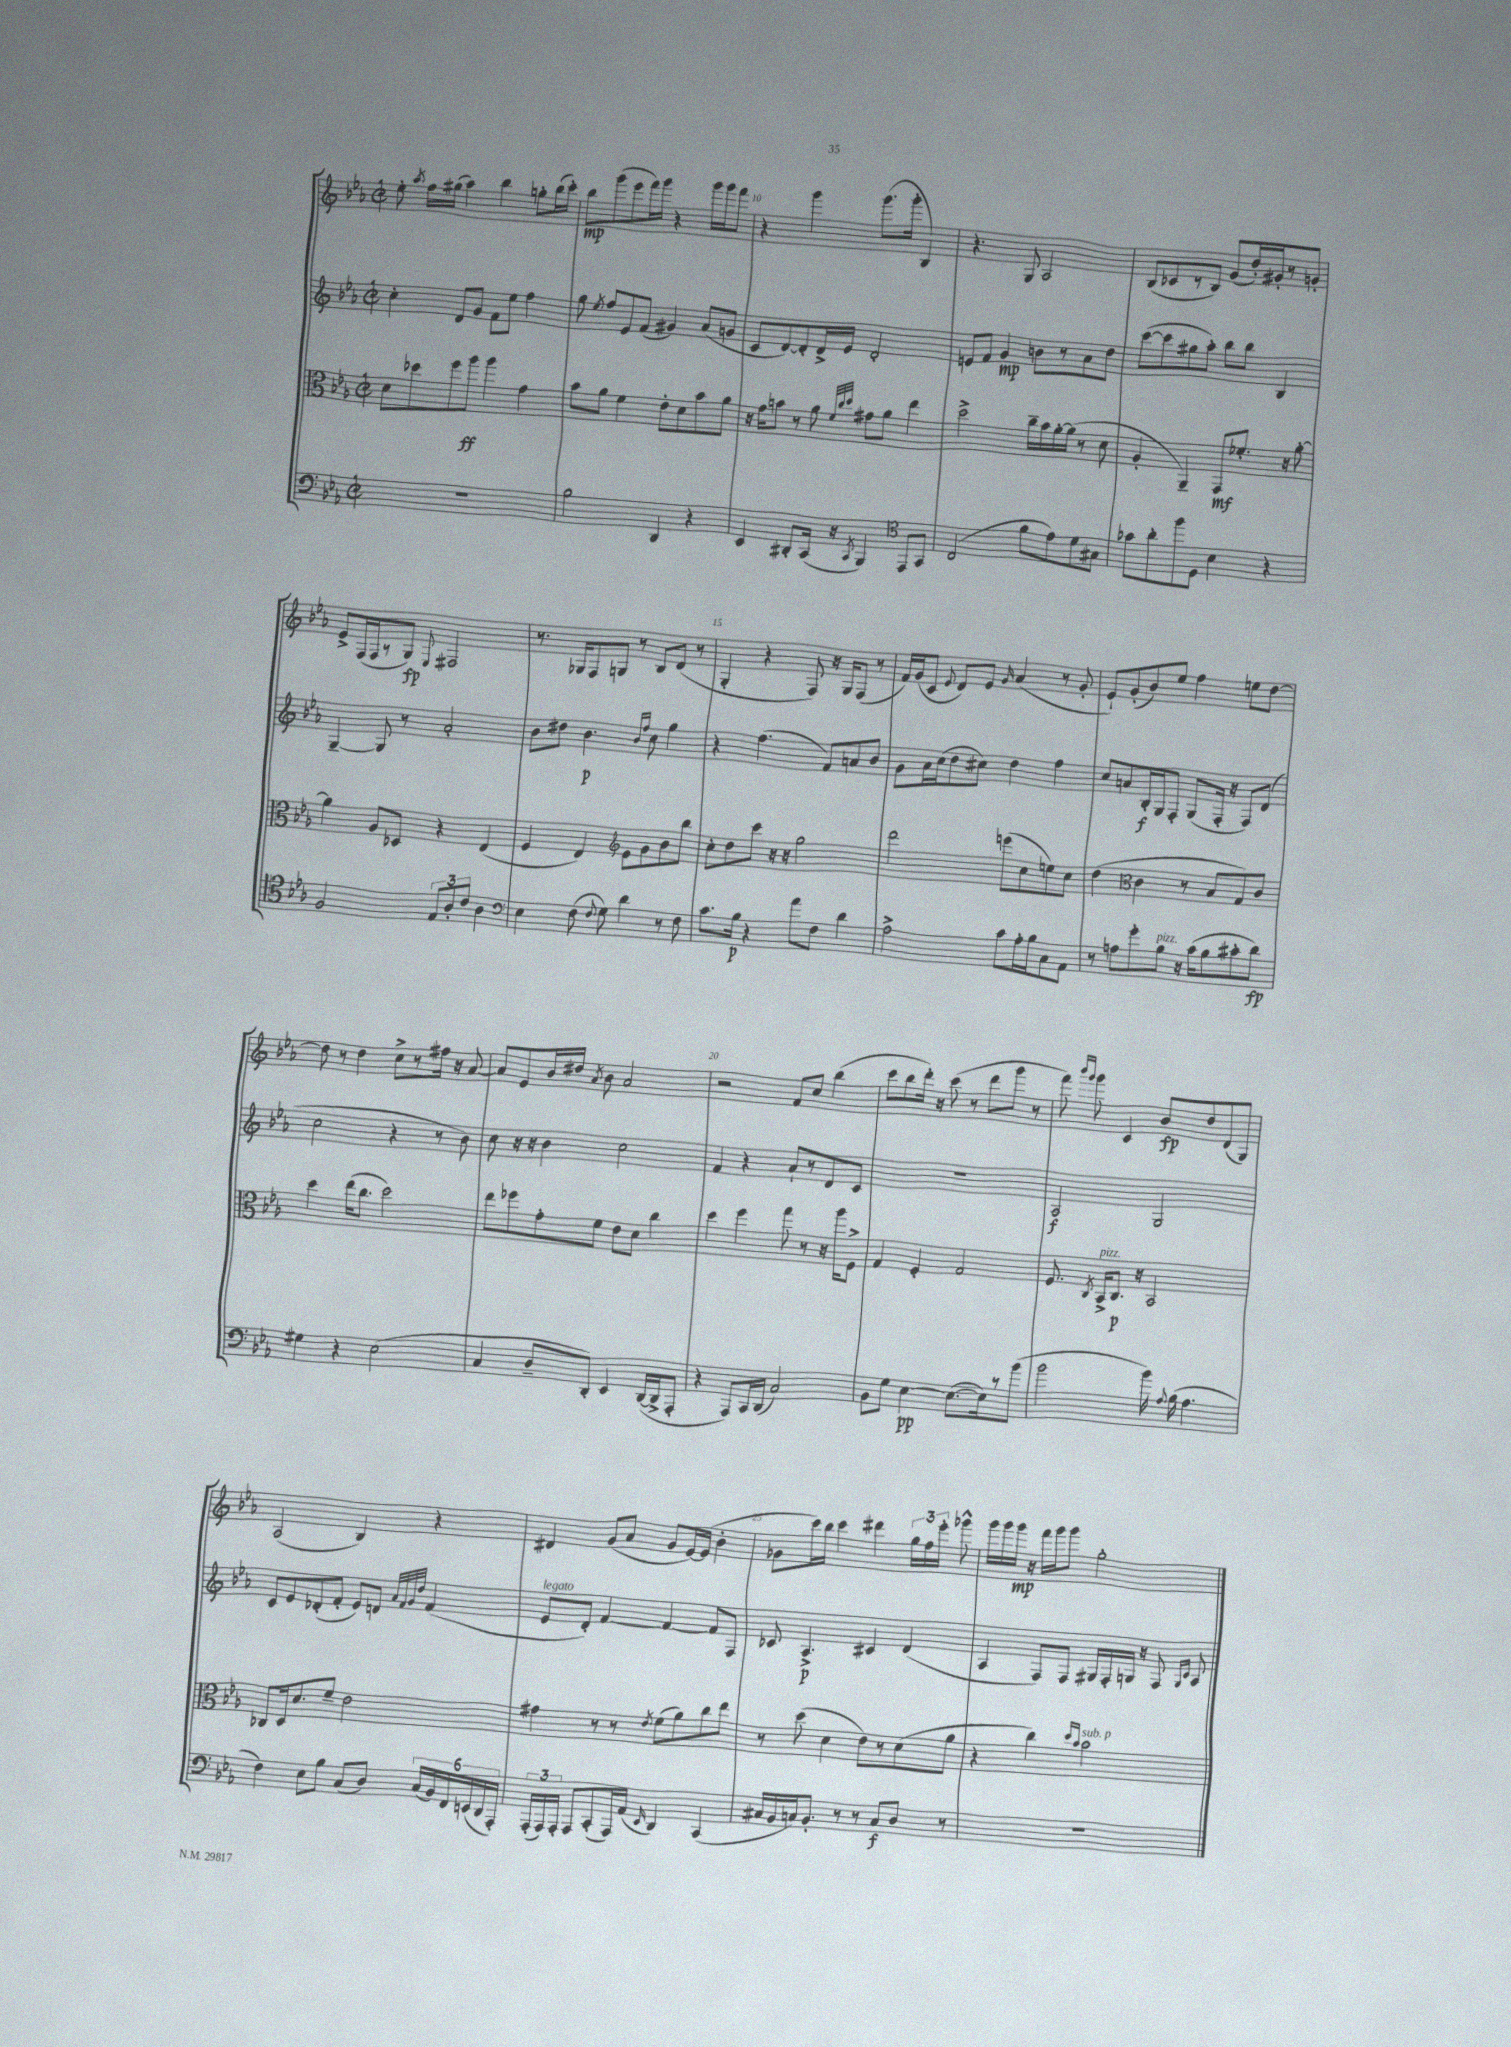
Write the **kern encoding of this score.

**kern	**kern	**kern	**kern
*staff4	*staff3	*staff2	*staff1
*clefF4	*clefC3	*clefG2	*clefG2
*k[b-e-a-]	*k[b-e-a-]	*k[b-e-a-]	*k[b-e-a-]
*M2/2	*M2/2	*M2/2	*M2/2
*met(c|)	*met(c|)	*met(c|)	*met(c|)
1r	8d	4cc'	8ee-'
.	.	.	8qaa-
.	8dd-	.	16ff
.	.	.	(16gg#
.	8ff	8d	4aa-)
.	8aa-	8g	.
.	4aa-	8f	4bb-
.	.	8ee-	.
.	4g	4ff	8gg'
.	.	.	(16bb-
.	.	.	16ccc')
=	=	=	=
2B-	8b-	8gg	8bb-
.	.	8qee-	.
.	8a-	8ff	(8ggg
.	4f	8e-	8eee-
.	.	(8f	16fff)
.	.	.	16ggg
4DD	8e-'	4g#)	4r
.	8d	.	.
4r	8b-	(8a-	16ggg
.	.	.	16ggg
.	8a-	8g	8fff
=	=	=	=
4EE-	16r	8c	4r
.	16g	.	.
.	8b	[8d)	.
8DD#'	8r	8d']	4ggg
(16CC	8a-	16d^	.
16r	.	16e-	.
.	32qqf	.	.
.	32qqcc	.	.
8qCC	32qqdd	.	.
4BBB-)	8g#	2d'	(8.ggg
.	8a-	.	.
.	.	.	16ggg'
*clefC4	*	*	*
8EE-	4ee-	.	4B-)
8GG	.	.	.
=	=	=	=
(2C	2dd^	8e	4.r
.	.	8f	.
.	.	4g	.
.	.	.	8G
8f	16cc~	8b	2A-
.	16b-	.	.
8e-)	[16a-'	8r	.
.	(16a-]	.	.
8d	8r	8a-	.
8G#	8d	8dd	.
=	=	=	=
8g-	4A-'	([8ccc	(8B-
8a-'	.	8ccc]	8c-
8ff	4AA-~)	8gg#	8r
8D	.	8aa-')	8B-)
4B-	8GG	8bb-	(8g
.	8.f-'	8bb-	16dd')
.	.	.	16g#'
4r	.	4B-	8r
.	16r	.	.
.	[8a-'	.	8g'
=	=	=	=
2F	4a-]	[4G~	8e-^
.	.	.	(16F
.	.	.	16F
.	8A-	8G]	8r
.	8D-	8r	8G)
.	.	.	8qqE-
12E-	4r	2a-'	2F#
12A-'	.	.	.
12c	.	.	.
4A-	(4E-	.	.
=	=	=	=
*clefF4	*	*	*
4E-	4F	8b-	8.r
.	.	8dd#	.
.	.	.	16G-
(8F	4E-)	4.b-	8F
8qqF	.	.	.
8G)	.	.	8G
*	*clefG2	*	*
4d	8e-	.	8r
.	.	16qqb-	.
.	.	16qqff	.
.	8g	8cc	8B-
8r	8b-	4gg	(8d
8F	8bb-	.	8r
=	=	=	=
8.c	8cc'	4r	4G'
.	8dd	.	.
16B-	.	.	.
4r	8ccc	(4.ff	4r
.	16r	.	.
.	16r	.	.
8a-	2gg	.	8F)
8F	.	8f)	16r
.	.	.	16G
4d	.	8a	(8F
.	.	8b-	8r
=	=	=	=
2A-^	2ddd	8g	16f)
.	.	.	(16g
.	.	16a-	8c
.	.	(16cc	.
.	.	.	8qqe-
.	.	8dd	8d)
.	.	8cc#)	8e-
.	.	.	16qqg
8c	(8eee	4dd	(4a-
16A-'	8cc	.	.
16B-	.	.	.
8C	8ee)	4ff	8r
8AA-	8cc	.	8g'
=	=	=	=
8r	(4dd	8cc	8e-`)
8A	.	8a	(8g'
*	*clefC3	*	*
8g'	4c	16B-'	8b-)
.	.	16G	.
8B-	.	8F'	8ee-
16r	8r	(8G	4ff
(16c	.	.	.
8B-	8B-	16F'	.
.	.	16r	.
8c#'	8G)	8F)	8ee
8d)	8c	(8d	[8dd
=	=	=	=
4G#	4dd	2cc	8dd]
.	.	.	8r
4r	(16ee-	.	4dd
.	8.cc	.	.
(2E-	2dd)	4r	8cc^
.	.	.	8r
.	.	8r	16ff#
.	.	.	16r
.	.	8b-)	[8a-
=	=	=	=
4C	8ee-	8cc	8a-]
.	8ff-	16r	8e-
.	.	16r	.
8D~	8g'	4b-	16b-
.	.	.	16dd#
.	.	.	8qa-
8DD')	8f	.	8b-
4EE-	8e-	2cc	2a-
.	8d	.	.
([16DD	4cc	.	.
16DD^]	.	.	.
8AAA-'	.	.	.
=	=	=	=
4r	4dd	4f	2r
8AAA-)	4ff	4r	.
16CC	.	.	.
(16DD	.	.	.
2C)	8gg	8a-`	8f
.	8r	8r	8cc
.	16r	8d	(4bb-
.	16aa-	.	.
.	8F^	8c	.
=	=	=	=
8BB-	4G	1r	8ccc
8G	.	.	8bb-
[4E-	4F'	.	16ddd')
.	.	.	16r
.	.	.	(8ccc
(8.E-_	2G	.	8r
.	.	.	8ddd
16E-])	.	.	.
8r	.	.	8ggg
(8b-	.	.	8r
=	=	=	=
2b-	8.F	2A-	8fff)
.	.	.	16qqbbb-
.	.	.	16qqggg
.	.	.	8ggg
.	8qC	.	.
.	16BB-^	.	.
.	8.C	.	4c
.	16r	.	.
16b-)	2BB-	2G	8b-
8qqA-	.	.	.
(16B-	.	.	.
4.A-	.	.	8dd
.	.	.	(8d
.	.	.	8G)
=	=	=	=
4F)	8C-	8c	(2A-
.	16D	8e-	.
.	8.d	.	.
8E-	.	(8d-'	.
8B-	8f~	8f'	.
(8C	2e-	8e-)	4B-)
8D)	.	8d	.
.	.	32qqa-	.
.	.	32qqf	.
.	.	32qqg	.
.	.	32qqdd	.
(24C	.	(4f	4r
24BB-)	.	.	.
24FF	.	.	.
(24EE	.	.	.
24DD	.	.	.
24AAA-')	.	.	.
=	=	=	=
(24AAA-'	4g#	8e-	4d#
24AAA-)	.	.	.
24AAA-'	.	.	.
8AAA-	.	8d')	.
(8CC'	8r	[4f	(8g
16AAA-)	8r	.	8a-
(16AA-	.	.	.
16qqEE-	8qe-	.	.
4DD)	(8f	4f_	8g
.	8a-)	.	[16e-)
.	.	.	(16e-]
(4CC	8cc	8f]	4b-'
.	8ee-	8F	.
=	=	=	=
16C#	8r	8c-	8g-
16BB-	.	.	.
16C)	(8dd	4.A-^	16ccc)
8.BB-'	.	.	16bb-
.	4d	.	4ccc
8r	.	.	.
8r	8e-)	4c#	4ddd#
8C	8r	.	.
8D	(8d	(4d	24gg
.	.	.	24ff
.	.	.	24eee-'
8r	8a-	.	8ggg-^^
=	=	=	=
1r	4r	4A-	16ggg
.	.	.	16ggg
.	.	.	16ggg
.	.	.	16r
.	4cc)	8F)	16fff
.	.	.	16ggg
.	.	8F	8ggg
.	16qqdd	.	.
.	16qqb-	.	.
.	2b-	16G#	2gg'
.	.	16F'	.
.	.	16G	.
.	.	16r	.
.	.	8F	.
.	.	16qqG	.
.	.	16qqc	.
.	.	8A-	.
==	==	==	==
*-	*-	*-	*-
